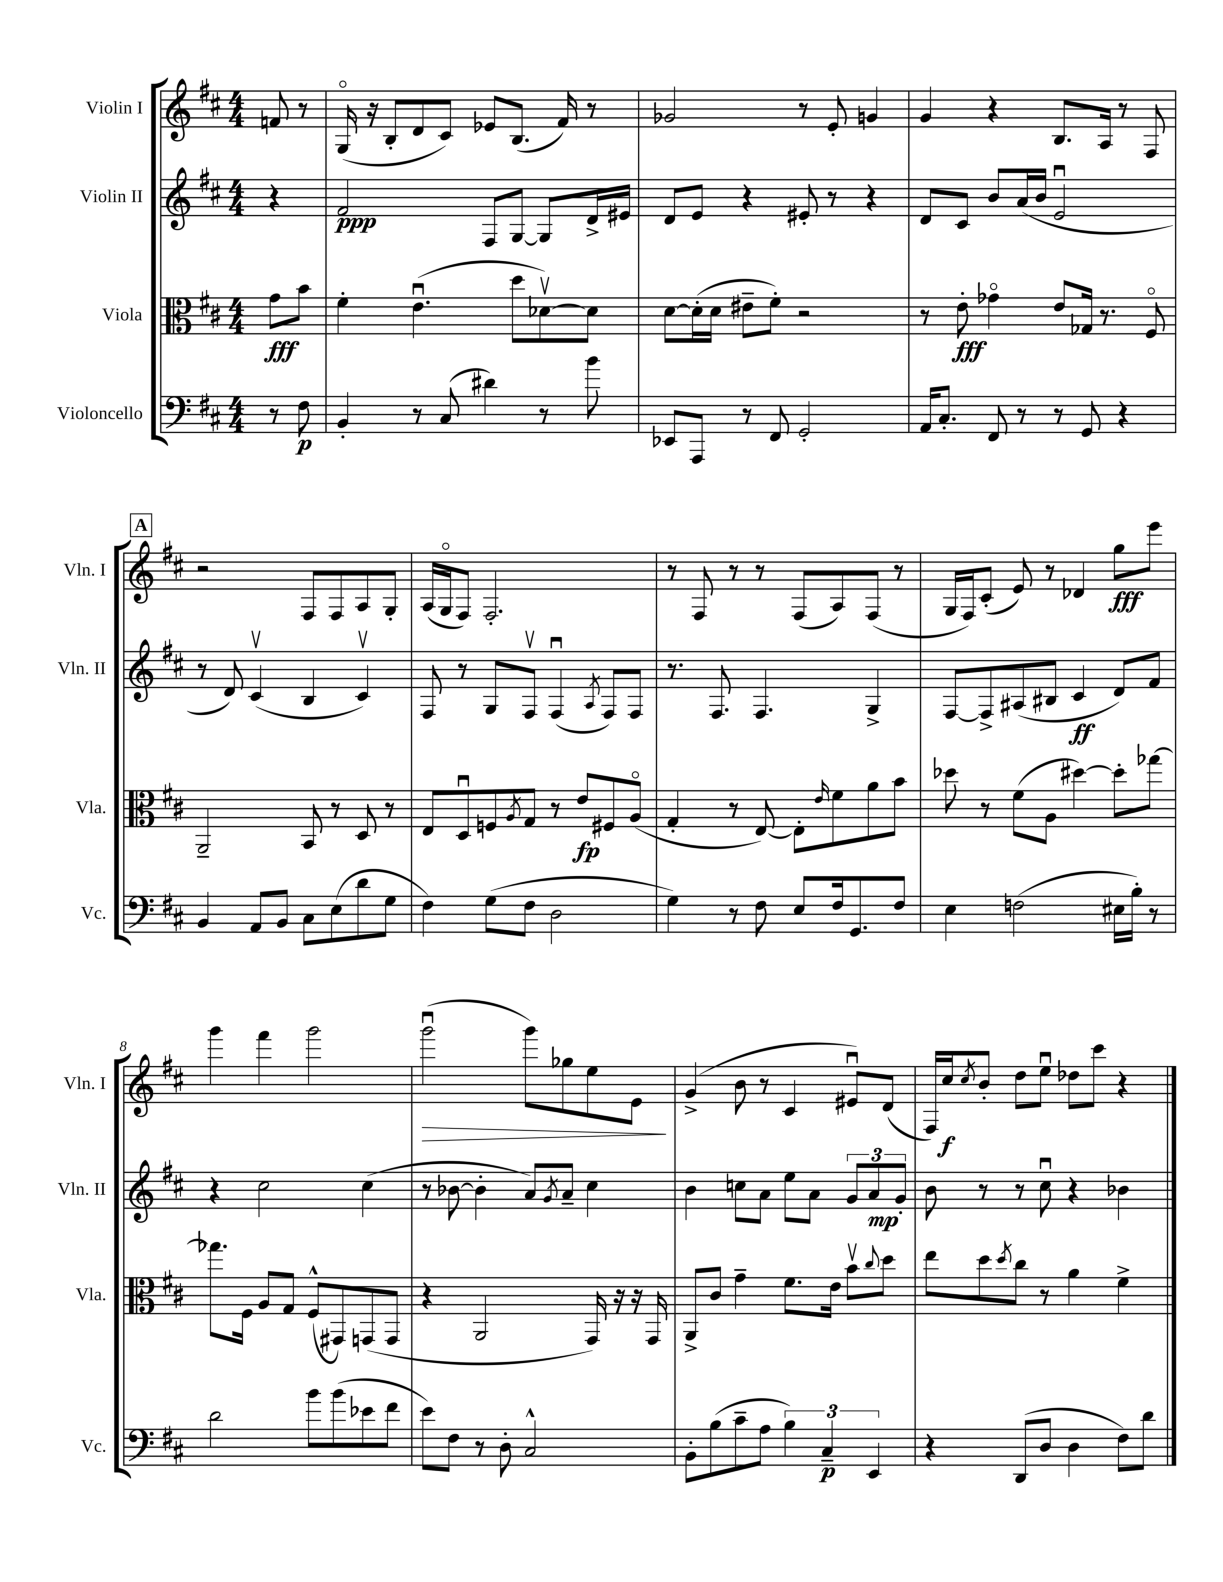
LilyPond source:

<<
\new StaffGroup <<
\new Staff = "s0" \with { instrumentName = "Violin I" shortInstrumentName = "Vln. I" } {
    \clef treble \key d \major \numericTimeSignature \time 4/4 \partial 4
    f'8 r8 |
    g16\flageolet( r16 b8-. d'8 cis'8) ees'8 b8.( fis'16) r8 |
    ges'2 r8 e'8-. g'4 |
    g'4 r4 b8. a16 r8 fis8 |
    \mark \markup { \box "A" } r2 fis8 fis8 a8 g8-. |
    a16( g16\flageolet fis8) fis2.-. |
    r8 fis8 r8 r8 fis8( a8) fis8( r8 |
    g16 fis16) cis'8-.( e'8) r8 des'4 g''8\fff e'''8 |
    g'''4 fis'''4 g'''2 |
    g'''2\downbow\>( g'''8) ges''8 e''8 e'8\! |
    g'4->( b'8 r8 cis'4 eis'8\downbow) d'8( |
    fis16) cis''16\f \acciaccatura { cis''8 } b'8-. d''8 e''8\downbow des''8 cis'''8 r4 \bar "|." |
}
\new Staff = "s1" \with { instrumentName = "Violin II" shortInstrumentName = "Vln. II" } {
    \clef treble \key d \major \numericTimeSignature \time 4/4 \partial 4
    r4 |
    fis'2\ppp fis8 g8~ g8 d'16-> eis'16 |
    d'8 e'8 r4 eis'8-. r8 r4 |
    d'8 cis'8 b'8 a'16( b'16 e'2\downbow |
    \mark \markup { \box "A" } r8 d'8) cis'4\upbow( b4 cis'4\upbow) |
    fis8 r8 g8 fis8\upbow fis4\downbow( \acciaccatura { a8 } fis8) fis8 |
    r8. fis8. fis4. g4-> |
    fis8~ fis8-> ais8( bis8 cis'4\ff d'8) fis'8 |
    r4 cis''2 cis''4( |
    r8 bes'8~ bes'4-. a'8) \acciaccatura { g'8 } a'8-- cis''4 |
    b'4 c''8 a'8 e''8 a'8 \tuplet 3/2 { g'8 a'8\mp g'8-. } |
    b'8 r8 r8 cis''8\downbow r4 bes'4 \bar "|." |
}
\new Staff = "s2" \with { instrumentName = "Viola" shortInstrumentName = "Vla." } {
    \clef alto \key d \major \numericTimeSignature \time 4/4 \partial 4
    g'8\fff b'8 |
    fis'4-. e'4.\downbow( d''8 des'8~\upbow) des'8 |
    d'8~ d'16-.( d'16 eis'8-- fis'8-.) r2 |
    r8 e'8-.\fff ges'4\flageolet e'8 ges16 r8. fis8\flageolet |
    \mark \markup { \box "A" } a,2-- b,8 r8 d8 r8 |
    e8 d8\downbow f8 \acciaccatura { a8 } g8 r8 e'8\fp fis8 a8\flageolet( |
    g4-. r8 e8~) e8-. \grace { e'16 } fis'8 a'8 b'8 |
    des''8 r8 fis'8( a8 dis''4~) dis''8-. ges''8~ |
    ges''8. fis16 a8 g8 fis8-^( gis,8) g,8( g,8 |
    r4 a,2 g,16) r16 r16 g,16 |
    a,8-> cis'8 g'4-- fis'8. e'16 b'8\upbow \appoggiatura { cis''8 } d''8 |
    e''8 d''8 \acciaccatura { d''8 } cis''8 r8 a'4 fis'4-> \bar "|." |
}
\new Staff = "s3" \with { instrumentName = "Violoncello" shortInstrumentName = "Vc." } {
    \clef bass \key d \major \numericTimeSignature \time 4/4 \partial 4
    r8 fis8\p |
    b,4-. r8 cis8( dis'4) r8 b'8 |
    ees,8 a,,8 r8 fis,8 g,2-. |
    a,16 cis8.-. fis,8 r8 r8 g,8 r4 |
    \mark \markup { \box "A" } b,4 a,8 b,8 cis8 e8( d'8 g8 |
    fis4) g8( fis8 d2 |
    g4) r8 fis8 e8 fis16 g,8. fis8 |
    e4 f2( eis16 b16-.) r8 |
    d'2 b'8 b'8( ees'8 fis'8 |
    e'8) fis8 r8 d8-. cis2-^ |
    b,8-. b8( cis'8-- a8 \tuplet 3/2 { b4) cis4--\p e,4 } |
    r4 d,8( d8 d4 fis8) d'8 \bar "|." |
}
>>
>>
